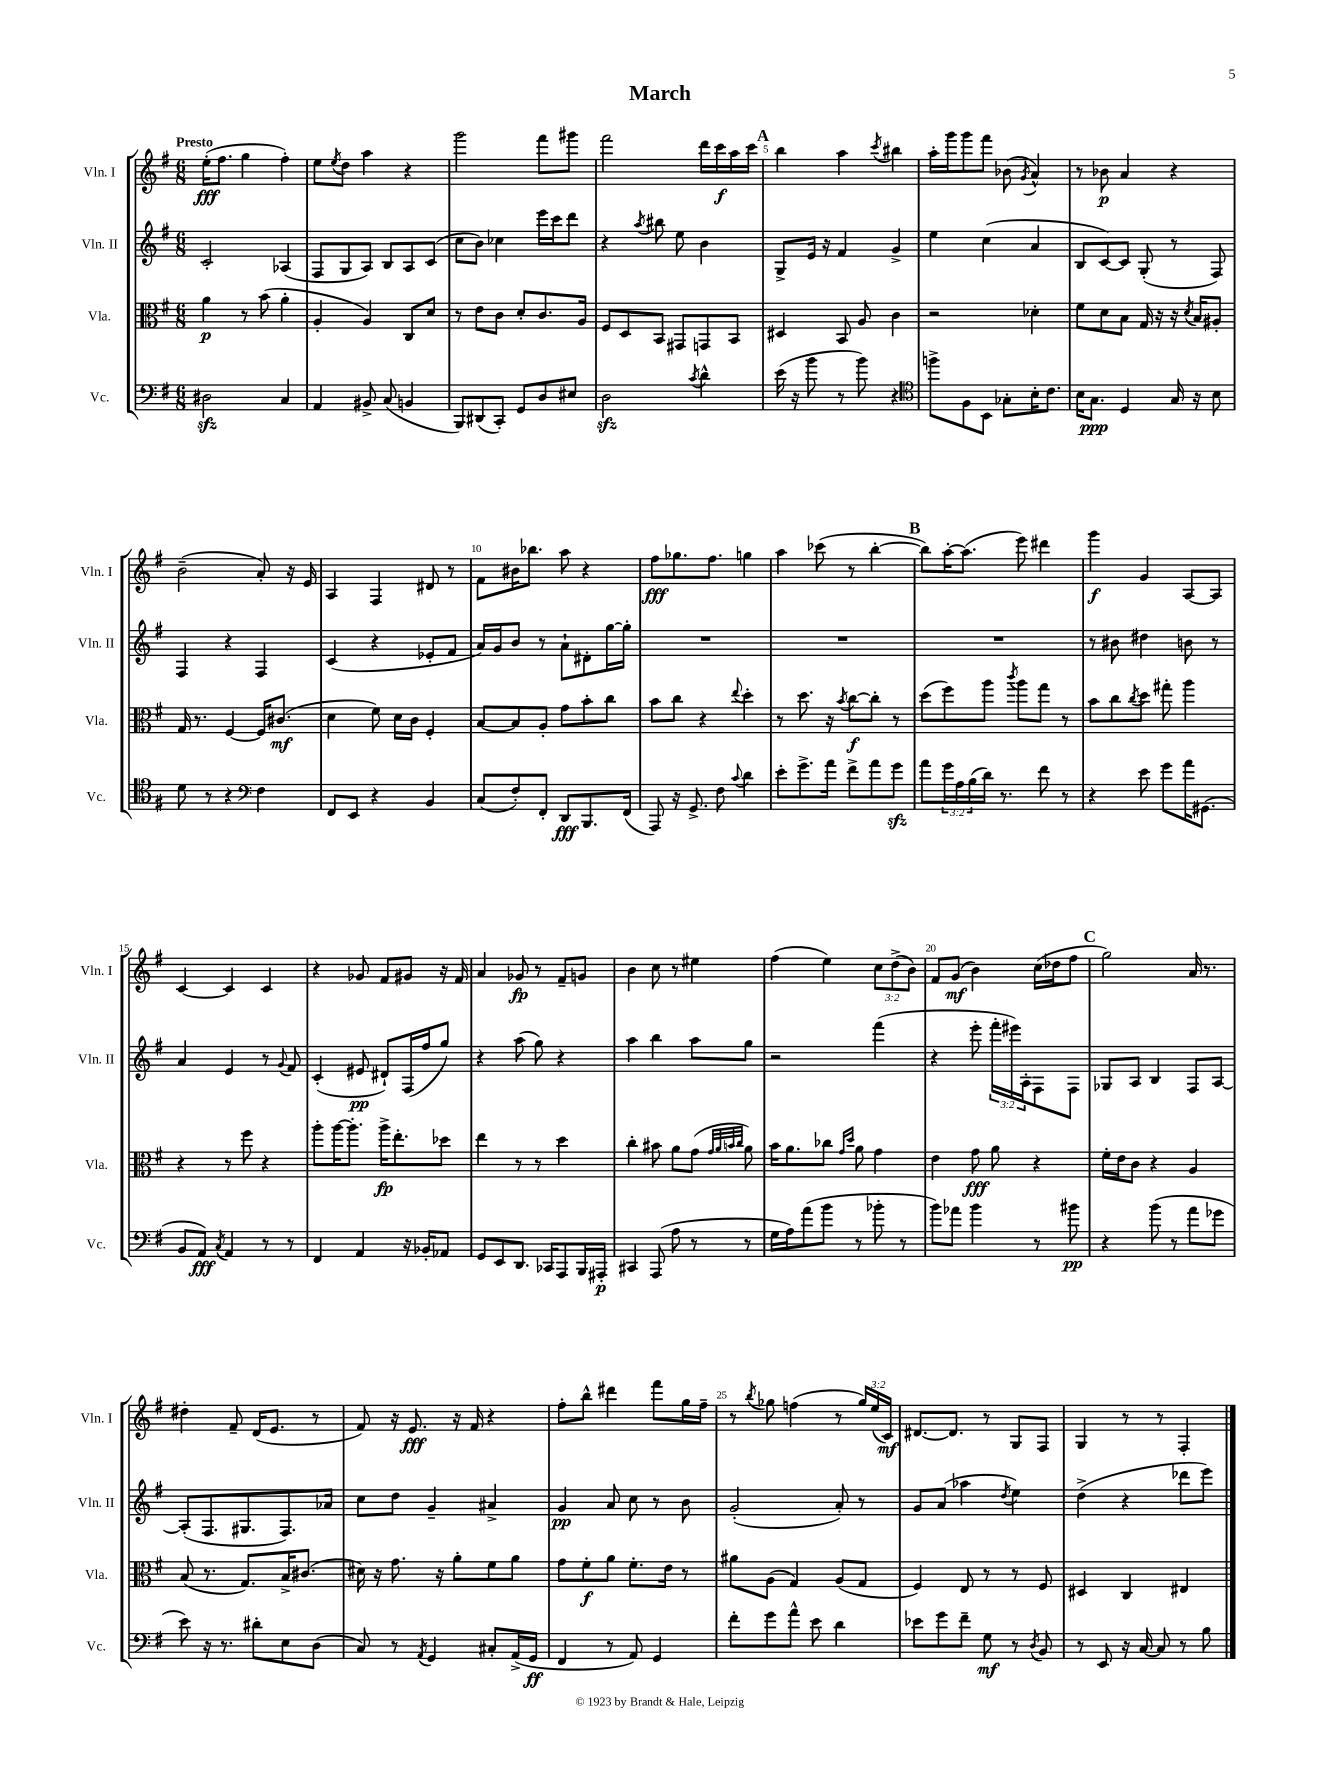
\header { title = "March" }
<<
\new StaffGroup <<
\new Staff = "s0" \with { instrumentName = "Vln. I" shortInstrumentName = "Vln. I" } {
    \clef treble \key g \major \numericTimeSignature \time 6/8 \override Staff.TupletNumber.text = #tuplet-number::calc-fraction-text \tempo "Presto"
    e''16-.\fff( fis''8. g''4 fis''4-.) |
    e''8 \acciaccatura { e''8 } d''8 a''4 r4 |
    g'''2 fis'''8 gis'''8 |
    fis'''2 d'''16 c'''16\f a''16 c'''16 |
    \mark \markup { \bold "A" } b''4 a''4 \acciaccatura { c'''8 } bis''4 |
    a''16-. g'''16 g'''8 fis'''8 bes'8( \acciaccatura { g'8 } a'4-^) |
    r8 bes'8\p a'4 r4 |
    b'2--( a'8-.) r16 e'16 |
    a4 fis4 dis'8 r8 |
    fis'8 bis'16 bes''8. a''8 r4 |
    fis''8\fff ges''8. fis''8. g''4 |
    a''4 ces'''8( r8 b''4~-. |
    \mark \markup { \bold "B" } b''8) a''16~-. a''8.( e'''8) dis'''4 |
    g'''4\f g'4 a8~ a8 |
    c'4~ c'4 c'4 |
    r4 ges'8 fis'8 gis'8 r16 fis'16 |
    a'4 ges'8\fp r8 fis'8-- g'8 |
    b'4 c''8 r8 eis''4 |
    fis''4( e''4) \tuplet 3/2 { c''8 d''8->( b'8) } |
    fis'8 g'8\mf( b'4) c''16( des''16 fis''8 |
    \mark \markup { \bold "C" } g''2) a'16 r8. |
    dis''4-. fis'8-- d'16( e'8. r8 |
    fis'8) r16 e'8.\fff r16 fis'16 r4 |
    fis''8-. b''8-^ dis'''4 fis'''8 g''16 fis''16-- |
    r8 \acciaccatura { b''8 } ges''8 f''4( r8 \tuplet 3/2 { ges''16) e''16( c'16\mf) } |
    dis'8.~ dis'8. r8 g8 fis8 |
    g4 r8 r8 fis4-. \bar "|." |
}
\new Staff = "s1" \with { instrumentName = "Vln. II" shortInstrumentName = "Vln. II" } {
    \clef treble \key g \major \numericTimeSignature \time 6/8 \override Staff.TupletNumber.text = #tuplet-number::calc-fraction-text
    c'2-. aes4( |
    fis8 g8 a8) b8 a8 c'8( |
    c''8 b'8) ces''4 e'''16 c'''16 d'''8 |
    r4 \acciaccatura { a''8 } bis''8 e''8 b'4 |
    \mark \markup { \bold "A" } g8-> e'16 r16 fis'4 g'4-> |
    e''4 c''4( a'4 |
    b8 c'8~) c'8 g8-.( r8 fis8) |
    fis4 r4 fis4 |
    c'4( r4 ees'8-. fis'8 |
    a'16) g'16 b'8 r8 a'8-! dis'8-. g''16~ g''16-. |
    R2. |
    R2. |
    \mark \markup { \bold "B" } R2. |
    r8 bis'8 dis''4 b'8 r8 |
    a'4 e'4 r8 \appoggiatura { g'8 } fis'8 |
    c'4-.( eis'8\pp dis'8-!) fis16( fis''16 g''8) |
    r4 a''8( g''8) r4 |
    a''4 b''4 a''8 g''8 |
    r2 fis'''4( |
    r4 e'''8-. \tuplet 3/2 { fis'''16-. eis'''16) a16-. } fis8 fis8 |
    \mark \markup { \bold "C" } ges8 a8 b4 fis8 a8~ |
    a8-.( fis8. gis8. fis8.) aes'16 |
    c''8 d''8 g'4-- ais'4-> |
    g'4\pp a'8 c''8 r8 b'8 |
    g'2-.( a'8-.) r8 |
    g'8 a'8( aes''4 \acciaccatura { d''8 } e''4) |
    d''4->( r4 des'''8 e'''8) \bar "|." |
}
\new Staff = "s2" \with { instrumentName = "Vla." shortInstrumentName = "Vla." } {
    \clef alto \key g \major \numericTimeSignature \time 6/8
    a'4\p r8 b'8( a'4-. |
    a4-. a4) c8 d'8 |
    r8 e'8 c'8 d'8-. c'8. a16 |
    fis8 d8 b,8 gis,8 g,8 b,8 |
    \mark \markup { \bold "A" } dis4 b,8 a8 c'4 |
    r2 des'4-. |
    fis'8 d'8 b8 g16 r16 r16 \acciaccatura { d'8 } b16 ais8-. |
    g16 r8. fis4~ fis16 cis'8.\mf( |
    d'4 fis'8) d'16 c'16 fis4-. |
    b8~ b8 a8-. g'8 b'8-. c''8 |
    b'8 c''8 r4 \appoggiatura { e''8 } d''4-. |
    r8 d''8. r16 \acciaccatura { b'8 } c''8~\f c''8-. r8 |
    \mark \markup { \bold "B" } d''8( fis''8) a''8 \acciaccatura { c'''8 } a''8 g''8 r8 |
    b'8 c''8 \acciaccatura { c''8 } d''8 gis''8-. a''4 |
    r4 r8 fis''8 r4 |
    a''8-. a''16~ a''8.-. a''16->\fp e''8.-. des''8 |
    e''4 r8 r8 d''4 |
    c''4-. bis'8 a'8 g'8( \grace { g'32 a'32 b'32 c''32 } a'8) |
    b'16 a'8. ces''8 \grace { g'16 d''16 } a'8 g'4 |
    e'4 g'8\fff a'8 r4 |
    \mark \markup { \bold "C" } fis'16-. e'16 c'8 r4 a4 |
    b8( r8. g8.) b16-> cis'8.( |
    dis'16) r16 g'8. r16 a'8-. fis'8 a'8 |
    g'8 fis'8-.\f a'8 fis'8.-. e'16 r8 |
    ais'8 a8( g4) a8( g8 |
    fis4) e8 r8 r8 fis8 |
    dis4 c4 eis4 \bar "|." |
}
\new Staff = "s3" \with { instrumentName = "Vc." shortInstrumentName = "Vc." } {
    \clef bass \key g \major \numericTimeSignature \time 6/8 \override Staff.TupletNumber.text = #tuplet-number::calc-fraction-text
    dis2\sfz c4 |
    a,4 bis,8-> c8( b,4 |
    b,,8) dis,8( c,8-.) g,8 d8 eis8 |
    d2\sfz \acciaccatura { c'8 } d'4-^ |
    \mark \markup { \bold "A" } e'16( r16 b'8 r8 b'8) r4 |
    \clef tenor f''8-> fis8 b,8 ges8-. b16-. c'8. |
    b16 g8.\ppp d4 g16 r16 b8 |
    d'8 r8 r4 \clef bass fis4 |
    fis,8 e,8 r4 b,4 |
    c8( fis8-.) fis,8-. d,8\fff b,,8. fis,16( |
    a,,8) r16 g,8.-> fis8 \appoggiatura { c'8 } d'4 |
    e'8-. g'8.-> a'16 fis'8-> a'8 g'8\sfz |
    \mark \markup { \bold "B" } a'8 \tuplet 3/2 { g'16 a16 b16( } d'16) r8. fis'8 r8 |
    r4 e'8 g'8 a'16 gis,8.( |
    b,8 a,8\fff) \acciaccatura { c8 } a,4 r8 r8 |
    fis,4 a,4 r16 bes,16-. aes,8 |
    g,8 e,8 d,8. ces,16 a,,8 b,,16 ais,,16-.\p |
    cis,4 a,,8( a8 r8 r8 |
    g16 a16) a'8( b'8 r8 bes'8-. r8 |
    b'8) aes'8 b'4 r8 bis'8\pp |
    \mark \markup { \bold "C" } r4 b'8( r8 a'8 ges'8 |
    e'8) r16 r8. dis'8-. e8 d8( |
    c8) r8 \acciaccatura { a,8 } g,4 cis8-. a,16->( g,16\ff |
    fis,4 r8 a,8) g,4 |
    fis'8-. g'8 a'8-^ e'8 d'4 |
    ees'8 g'8 fis'8-- g8\mf r8 \acciaccatura { d8 } b,8 |
    r8 e,8 r16 c16~ c8 r8 b8 \bar "|." |
}
>>
>>
\layout { \context { \Score \override BarNumber.break-visibility = ##(#f #t #t) barNumberVisibility = #(every-nth-bar-number-visible 5) } }
